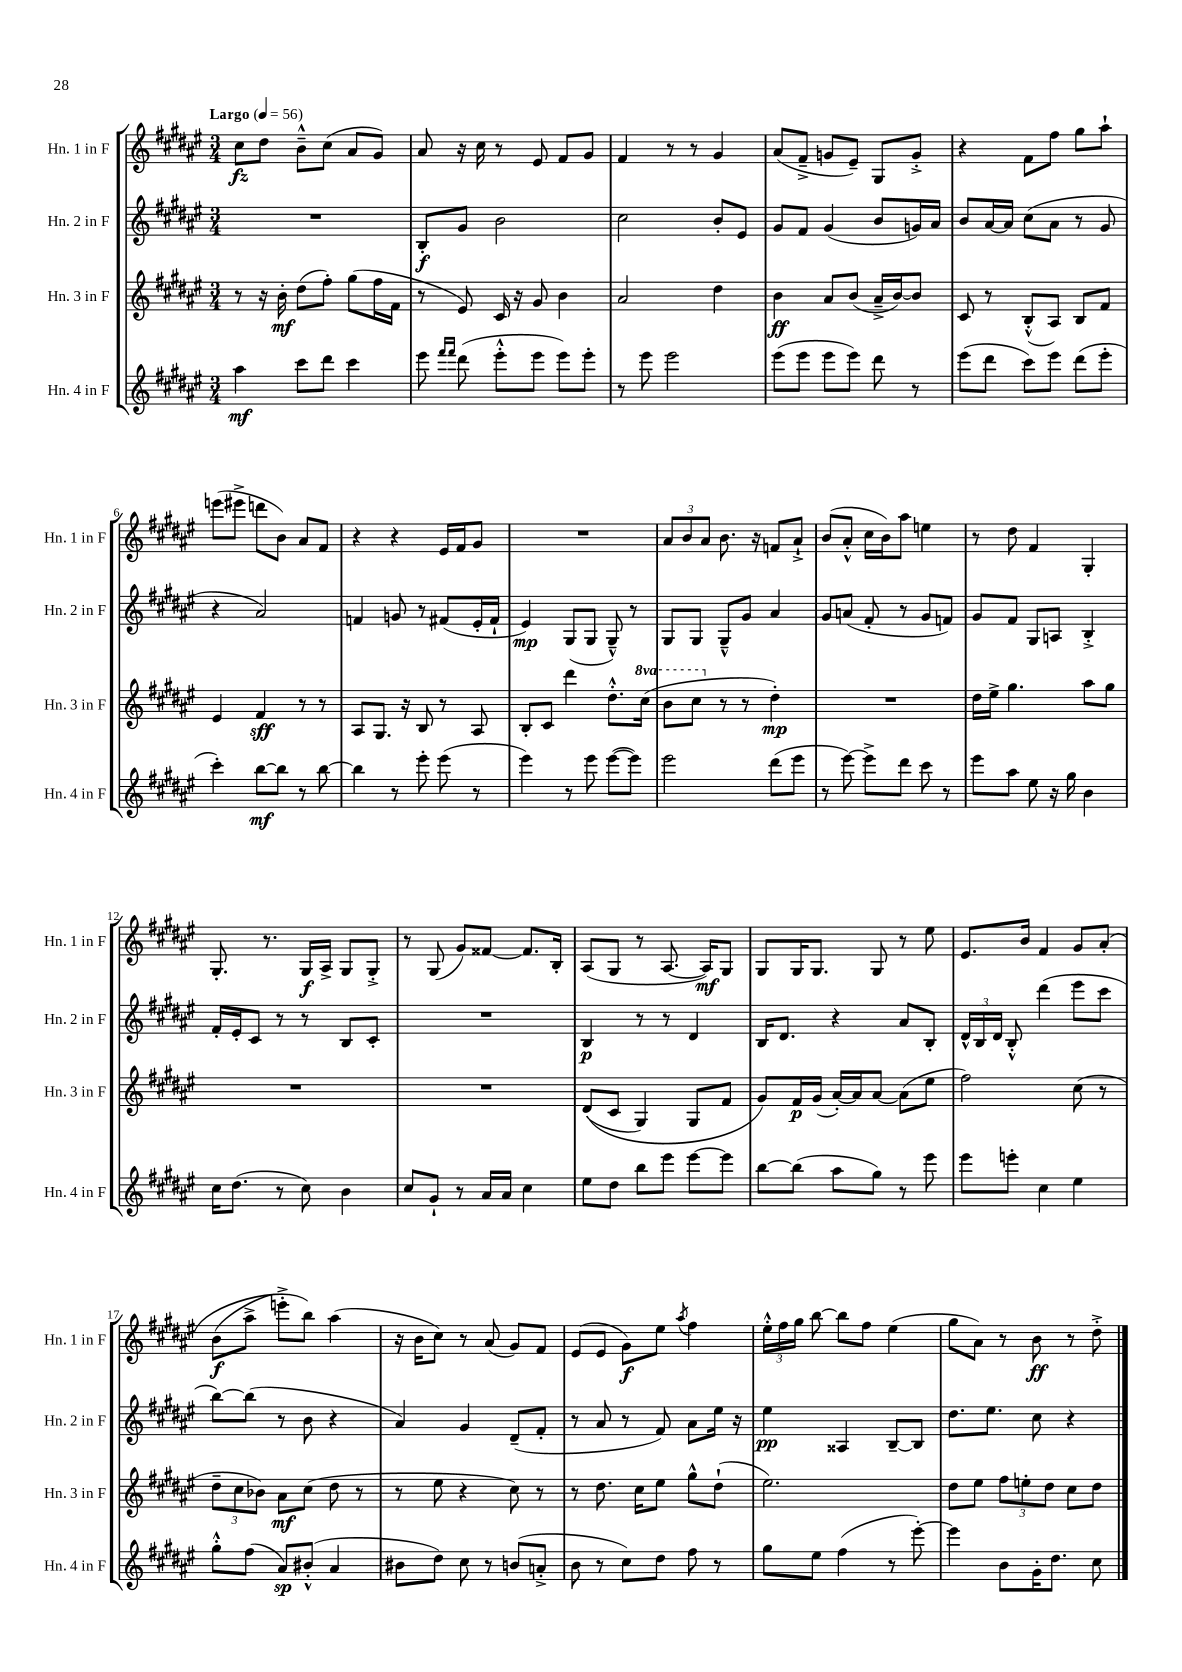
<<
\new StaffGroup <<
\new Staff = "s0" \with { instrumentName = "Hn. 1 in F" shortInstrumentName = "Hn. 1 in F" } {
    \clef treble \key fis \major \numericTimeSignature \time 3/4 \tempo "Largo" 4 = 56
    \autoBeamOff cis''8[\fz dis''8] b'8[---^ cis''8]( ais'8[ gis'8]) |
    ais'8 r16 cis''16 r8 eis'8 fis'8[ gis'8] |
    fis'4 r8 r8 gis'4 |
    ais'8[( fis'8]---> g'8[ eis'8]--) gis8[ g'8]-.-> |
    r4 fis'8[ fis''8] gis''8[ ais''8]-! |
    e'''8[( eis'''8]-> d'''8[ b'8]) ais'8[ fis'8] |
    r4 r4 eis'16[ fis'16 gis'8] |
    R2. |
    \tuplet 3/2 { ais'8[ b'8 ais'8] } b'8. r16 f'8[ ais'8]-!-> |
    b'8[( ais'8]-.-^ cis''16[ b'16) ais''8] e''4 |
    r8 dis''8 fis'4 gis4-. |
    gis8.-. r8. gis16[\f ais16]-> gis8[ gis8]-.-> |
    r8 gis8( gis'8[) fisis'8]~ fisis'8.[ b16]-. |
    ais8[( gis8] r8 ais8.~ ais16[\mf) gis8] |
    gis8[ gis16 gis8.] gis8 r8 eis''8 |
    eis'8.[ b'16] fis'4 gis'8[ ais'8]-.\( |
    b'8[\f( ais''8]-> e'''8[-.->) b''8]\) ais''4( |
    r16 b'16[ cis''8]) r8 ais'8( gis'8[) fis'8] |
    eis'8[( eis'8] gis'8[\f) eis''8] \acciaccatura { ais''8 } fis''4 |
    \tuplet 3/2 { eis''16[-.-^ fis''16 gis''16] } b''8~ b''8[ fis''8] eis''4( |
    gis''8[ ais'8]) r8 b'8\ff r8 dis''8-.-> \bar "|." |
}
\new Staff = "s1" \with { instrumentName = "Hn. 2 in F" shortInstrumentName = "Hn. 2 in F" } {
    \clef treble \key fis \major \numericTimeSignature \time 3/4
    \autoBeamOff R2. |
    b8[-.\f gis'8] b'2 |
    cis''2 b'8[-. eis'8] |
    gis'8[ fis'8] gis'4( b'8[ g'16) ais'16] |
    b'8[ ais'16~ ais'16] cis''8[( ais'8] r8 gis'8 |
    r4 ais'2) |
    f'4 g'8 r8 fis'8[( eis'16-. fis'16]-! |
    eis'4\mp) gis8[( gis8] gis8---^) r8 |
    gis8[ gis8] gis8[---^ gis'8] ais'4 |
    gis'8[ a'8]( fis'8-. r8 gis'8[ f'8]) |
    gis'8[ fis'8] gis8[ a8] b4-.-> |
    fis'16[-. eis'16-. cis'8] r8 r8 b8[ cis'8]-. |
    R2. |
    b4\p r8 r8 dis'4 |
    b16[ dis'8.] r4 ais'8[ b8]-. |
    \tuplet 3/2 { dis'16[-^ b16 dis'16] } b8-.-^ dis'''4( eis'''8[ cis'''8] |
    b''8[~) b''8]( r8 b'8 r4 |
    ais'4) gis'4 dis'8[--( fis'8]-. |
    r8 ais'8 r8 fis'8) ais'8[ eis''16] r16 |
    eis''4\pp aisis4 b8[~-- b8] |
    dis''8.[ eis''8.] cis''8 r4 \bar "|." |
}
\new Staff = "s2" \with { instrumentName = "Hn. 3 in F" shortInstrumentName = "Hn. 3 in F" } {
    \clef treble \key fis \major \numericTimeSignature \time 3/4 \set Staff.ottavationMarkups = #ottavation-simple-ordinals
    \autoBeamOff r8 r16 b'16-.\mf dis''8[( fis''8]-.) gis''8[( fis''16 fis'16] |
    r8 eis'8) cis'16 r16 gis'8 b'4 |
    ais'2 dis''4 |
    b'4\ff ais'8[ b'8]( ais'16[---> b'16~) b'8] |
    cis'8 r8 b8[-.-^( ais8]) b8[ fis'8] |
    eis'4 fis'4\sff r8 r8 |
    ais8[ gis8.] r16 b8 r8 ais8 |
    b8[-. cis'8] dis'''4 dis''8.[-.-^ \ottava #1 cis'''16]( |
    b''8[ cis'''8] \ottava #0 r8 r8 dis''4-.\mp) |
    R2. |
    dis''16[ eis''16]-> gis''4. ais''8[ gis''8] |
    R2. |
    R2. |
    dis'8[(\( cis'8] gis4) gis8[ fis'8] |
    gis'8[\) fis'16\p gis'16]( ais'16[~-.) ais'16 ais'8]~ ais'8[( eis''8] |
    fis''2) cis''8( r8 |
    \tuplet 3/2 { dis''8[-- cis''8 bes'8]) } ais'8[\mf cis''8]( dis''8 r8 |
    r8 eis''8 r4 cis''8) r8 |
    r8 dis''8. cis''16[ eis''8] gis''8[-^ dis''8]-!( |
    eis''2.) |
    dis''8[ eis''8] \tuplet 3/2 { fis''8[ e''8-. dis''8] } cis''8[ dis''8] \bar "|." |
}
\new Staff = "s3" \with { instrumentName = "Hn. 4 in F" shortInstrumentName = "Hn. 4 in F" } {
    \clef treble \key fis \major \numericTimeSignature \time 3/4
    \autoBeamOff ais''4\mf cis'''8[ dis'''8] cis'''4 |
    eis'''8 \grace { fis'''16[ fis'''16] } dis'''8( eis'''8[-.-^ eis'''8] eis'''8[) eis'''8]-. |
    r8 eis'''8 eis'''2 |
    eis'''8[( eis'''8] eis'''8[ eis'''8]) dis'''8 r8 |
    eis'''8[( dis'''8] cis'''8[) eis'''8] dis'''8[( eis'''8]-. |
    cis'''4-.) b''8[~\mf b''8] r8 b''8~ |
    b''4 r8 eis'''8-. eis'''8( r8 |
    eis'''4) r8 eis'''8 eis'''8[~( eis'''8]) |
    eis'''2 dis'''8[( eis'''8] |
    r8 eis'''8~) eis'''8[-> dis'''8] cis'''8 r8 |
    eis'''8[ ais''8] eis''8 r16 gis''16 b'4 |
    cis''16[ dis''8.]( r8 cis''8) b'4 |
    cis''8[ gis'8]-! r8 ais'16[ ais'16] cis''4 |
    eis''8[ dis''8] b''8[ eis'''8] eis'''8[~ eis'''8] |
    b''8[~ b''8]( ais''8[ gis''8]) r8 eis'''8 |
    eis'''8[ e'''8]-. cis''4 eis''4 |
    gis''8[-.-^ fis''8]( ais'8[\sp) bis'8]-.-^( ais'4 |
    bis'8[ dis''8]) cis''8 r8 b'8[( a'8]-.-> |
    b'8 r8 cis''8[) dis''8] fis''8 r8 |
    gis''8[ eis''8] fis''4( r8 eis'''8~-.) |
    eis'''4 b'8[ gis'16-. dis''8.] cis''8 \bar "|." |
}
>>
>>
